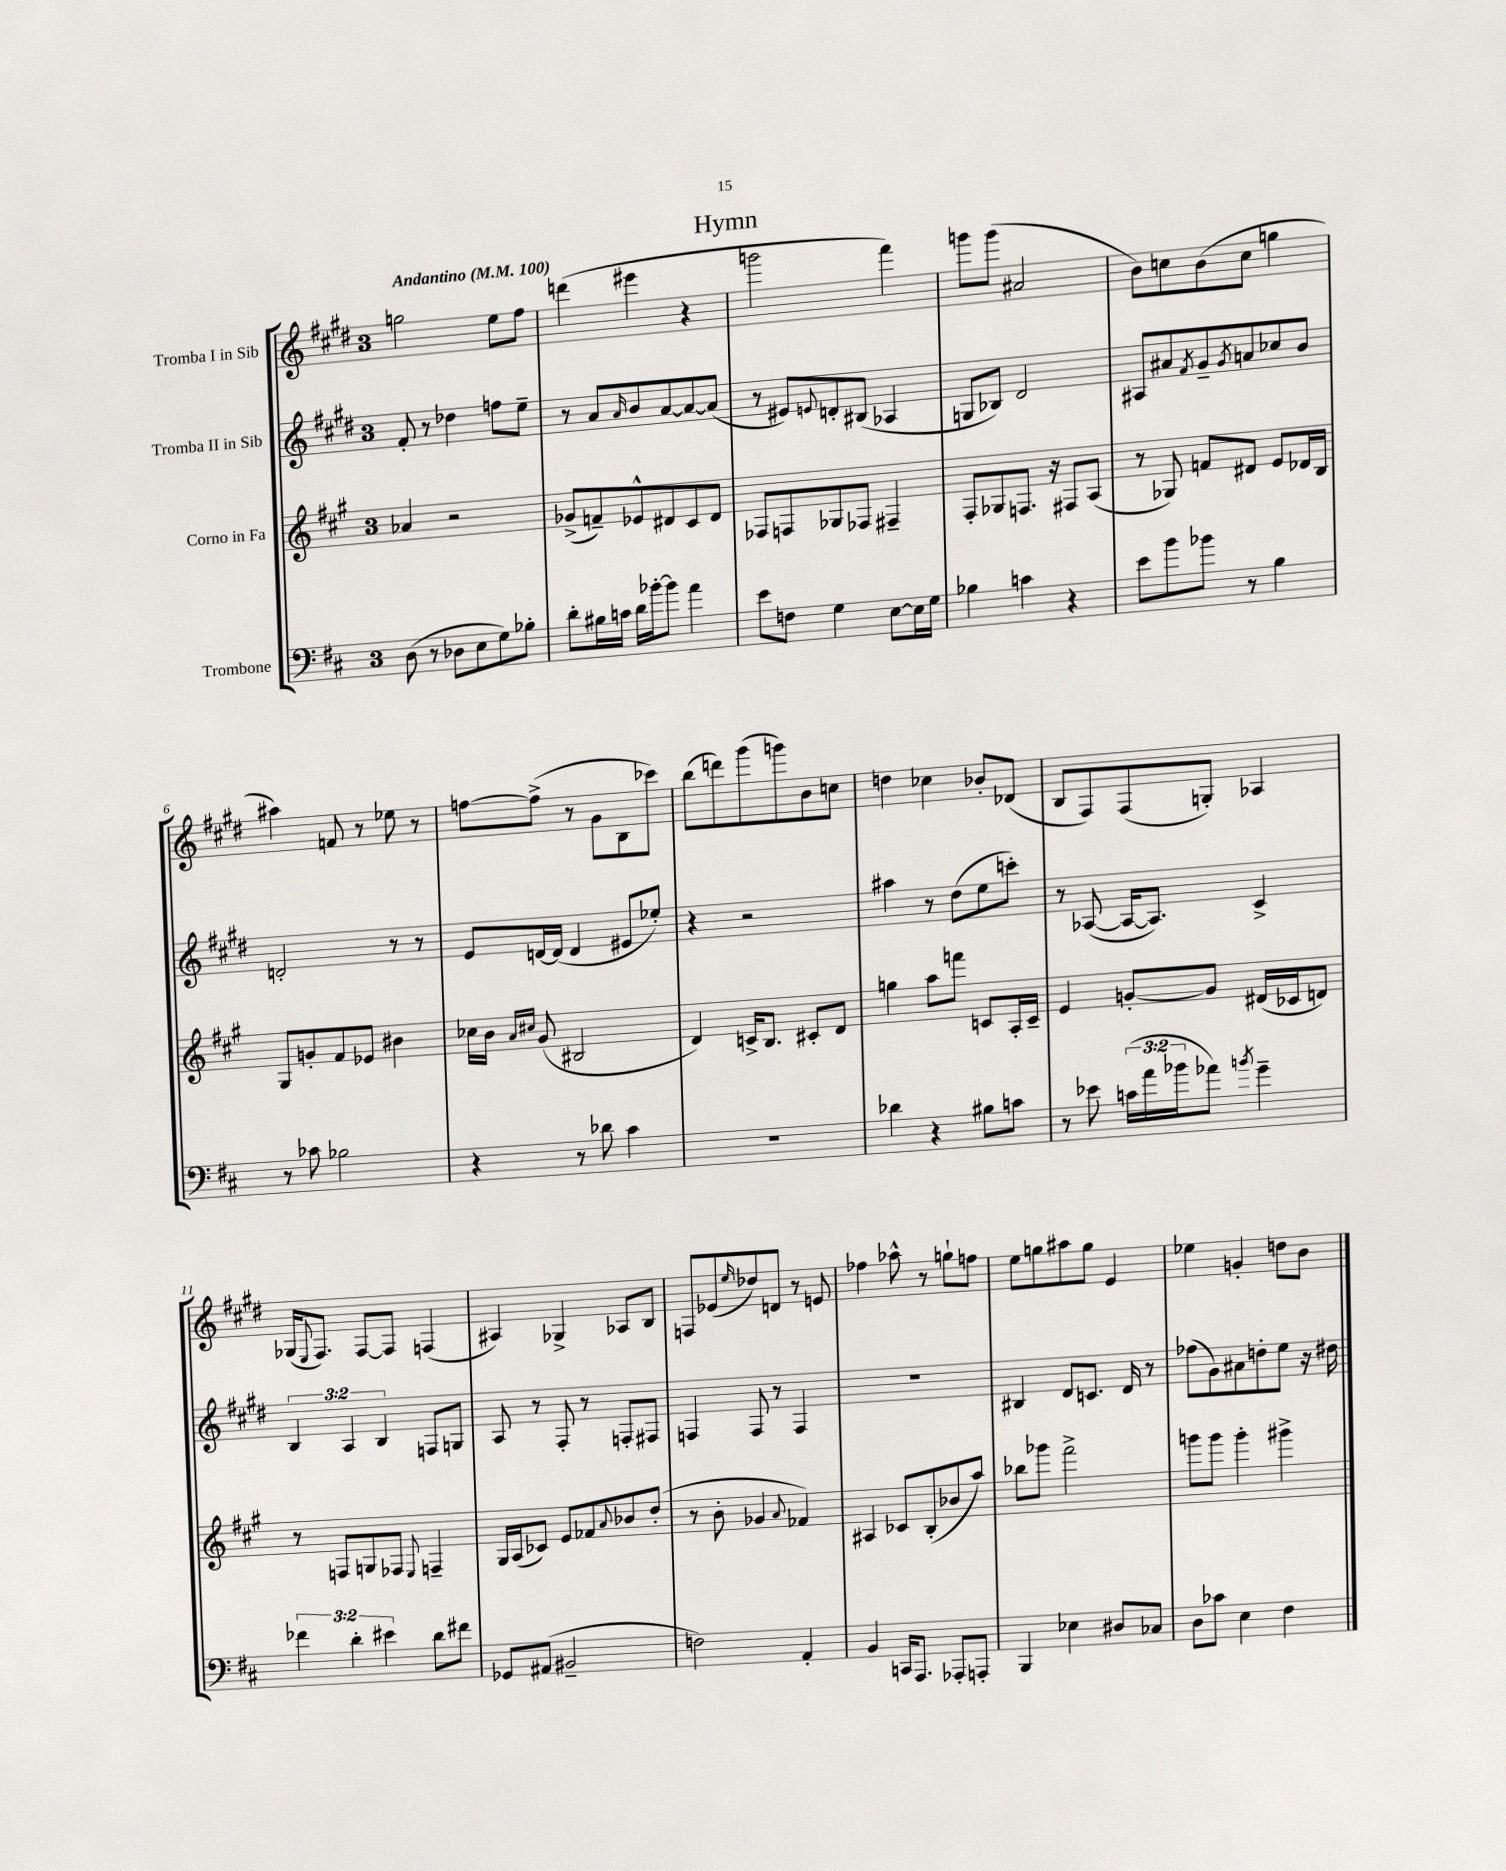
\header { title = "Hymn" }
<<
\new StaffGroup <<
\new Staff = "s0" \with { instrumentName = "Tromba I in Sib" } {
    \clef treble \key e \major \once \override Staff.TimeSignature.style = #'single-digit \time 3/4 \tempo "Andantino" 4 = 100
    g''2 e''8 fis''8 |
    d'''4( eis'''4 r4 |
    g'''2 fis'''4) |
    g'''8 g'''8( ais'2 |
    b'8) c''8 b'8( c''8 g''4 |
    ais''4) f'8 r8 ees''8 r8 |
    f''8~ f''8->( r8 gis'8 b8 ces'''8) |
    b''8( d'''8) gis'''8( g'''8) b'8 c''8 |
    d''4 ces''4 bes'8-. des'8( |
    b8 fis8) fis8( g8-.) aes4 |
    ges16( \appoggiatura { e8 } fis8.) fis8~ fis8 f4( |
    ais4) ges4-> aes8 b8 |
    f8 ees'8( \grace { e''16 } des''8) d'8 r8 e'8 |
    fes''4 aes''8-^ r8 g''8-! f''8 |
    e''8 g''8 ais''8 g''8 e'4 |
    ees''4 g'4-. d''8 b'8 \bar "|." |
}
\new Staff = "s1" \with { instrumentName = "Tromba II in Sib" } {
    \clef treble \key e \major \once \override Staff.TimeSignature.style = #'single-digit \time 3/4 \override Staff.TupletNumber.text = #tuplet-number::calc-fraction-text
    fis'8-. r8 des''4 f''8 e''8-- |
    r8 a'8 \grace { a'16 } b'8 a'8~ a'8~ a'8( |
    r8 eis'8) \appoggiatura { e'8 } d'8-. bis8( aes4 |
    g8 bes8) dis'2 |
    ais8 ais'8 \acciaccatura { fis'8 } gis'8-- \acciaccatura { gis'8 } a'8 ces''8 b'8 |
    d'2-. r8 r8 |
    e'8 d'16~ d'16( d'4 eis'8 ees''8-.) |
    r4 r2 |
    ais''4 r8 dis''8( e''8 c'''8-.) |
    r8 aes8~( aes16~ aes8.) cis'4-> |
    \tuplet 3/2 { b4 a4 b4 } f8 g8 |
    a8 r8 fis8-. r8 f8-. fis8 |
    f4 f8 r8 f4 |
    R2. |
    bis4 dis'8 c'8. dis'16 r8 |
    fes''8( gis'8) ais'8 d''8-. e''8 r16 dis''16 \bar "|." |
}
\new Staff = "s2" \with { instrumentName = "Corno in Fa" } {
    \clef treble \key a \major \once \override Staff.TimeSignature.style = #'single-digit \time 3/4
    aes'4 r2 |
    ges'8->( f'8--) ees'8-^ dis'8 cis'8 dis'8 |
    fes8 f8 ges8 fes8 fis4-- |
    fis8-. ges8 f8. r16 fis8 a8( |
    r8 ges8) f'8 dis'8 e'8 des'16 b16 |
    gis8 g'8-. fis'8 ees'8 bis'4 |
    ces''16 b'16 \grace { a'16 cis''16 } gis'8( bis2 |
    d'4) c'16-> b8. cis'8-. d'8 |
    g''4 a''8 f'''8 c'8 a16-. c'16-- |
    e'4 g'8~-. g'8 dis'16( ces'16 d'8) |
    r8 f8 g8 fes8 \appoggiatura { e8 } f4-- |
    gis16 a16( ces'8) e'8 fes'8 \appoggiatura { a'8 } bes'8 d''8-.( |
    r8 b'8-. ges'4 \appoggiatura { a'8 } fes'4) |
    ais4 ces'8 b8-.( bes'8 a''8) |
    bes''8 ges'''8 fis'''2-> |
    g'''8 g'''8 g'''4-. gis'''4-> \bar "|." |
}
\new Staff = "s3" \with { instrumentName = "Trombone" } {
    \clef bass \key d \major \once \override Staff.TimeSignature.style = #'single-digit \time 3/4 \override Staff.TupletNumber.text = #tuplet-number::calc-fraction-text
    d8( r8 des8 e8 g8) bes8-. |
    d'8-. bis16 c'16 d'16 bes'16~-. bes'8 a'4 |
    e'8 f8 g4 e8~ e16 g16 |
    bes4 c'4 r4 |
    e'8 b'8 bes'8 r8 b4 |
    r8 ces'8 bes2 |
    r4 r8 des'8 cis'4 |
    R2. |
    des'4 r4 bis8 c'8 |
    r8 ees'8 \tuplet 3/2 { c'16( a'16 bes'16 } aes'8) \acciaccatura { b'8 } g'4-- |
    \tuplet 3/2 { fes'4 d'4-. eis'4 } d'8 fis'8 |
    ges,8 ais,8( bis,2-- |
    f2) a,4-. |
    b,4 c,16 a,,8. aes,,8-. a,,8-. |
    b,,4 ees4 dis8 ces8 |
    d8 ces'8 e4 fis4 \bar "|." |
}
>>
>>
